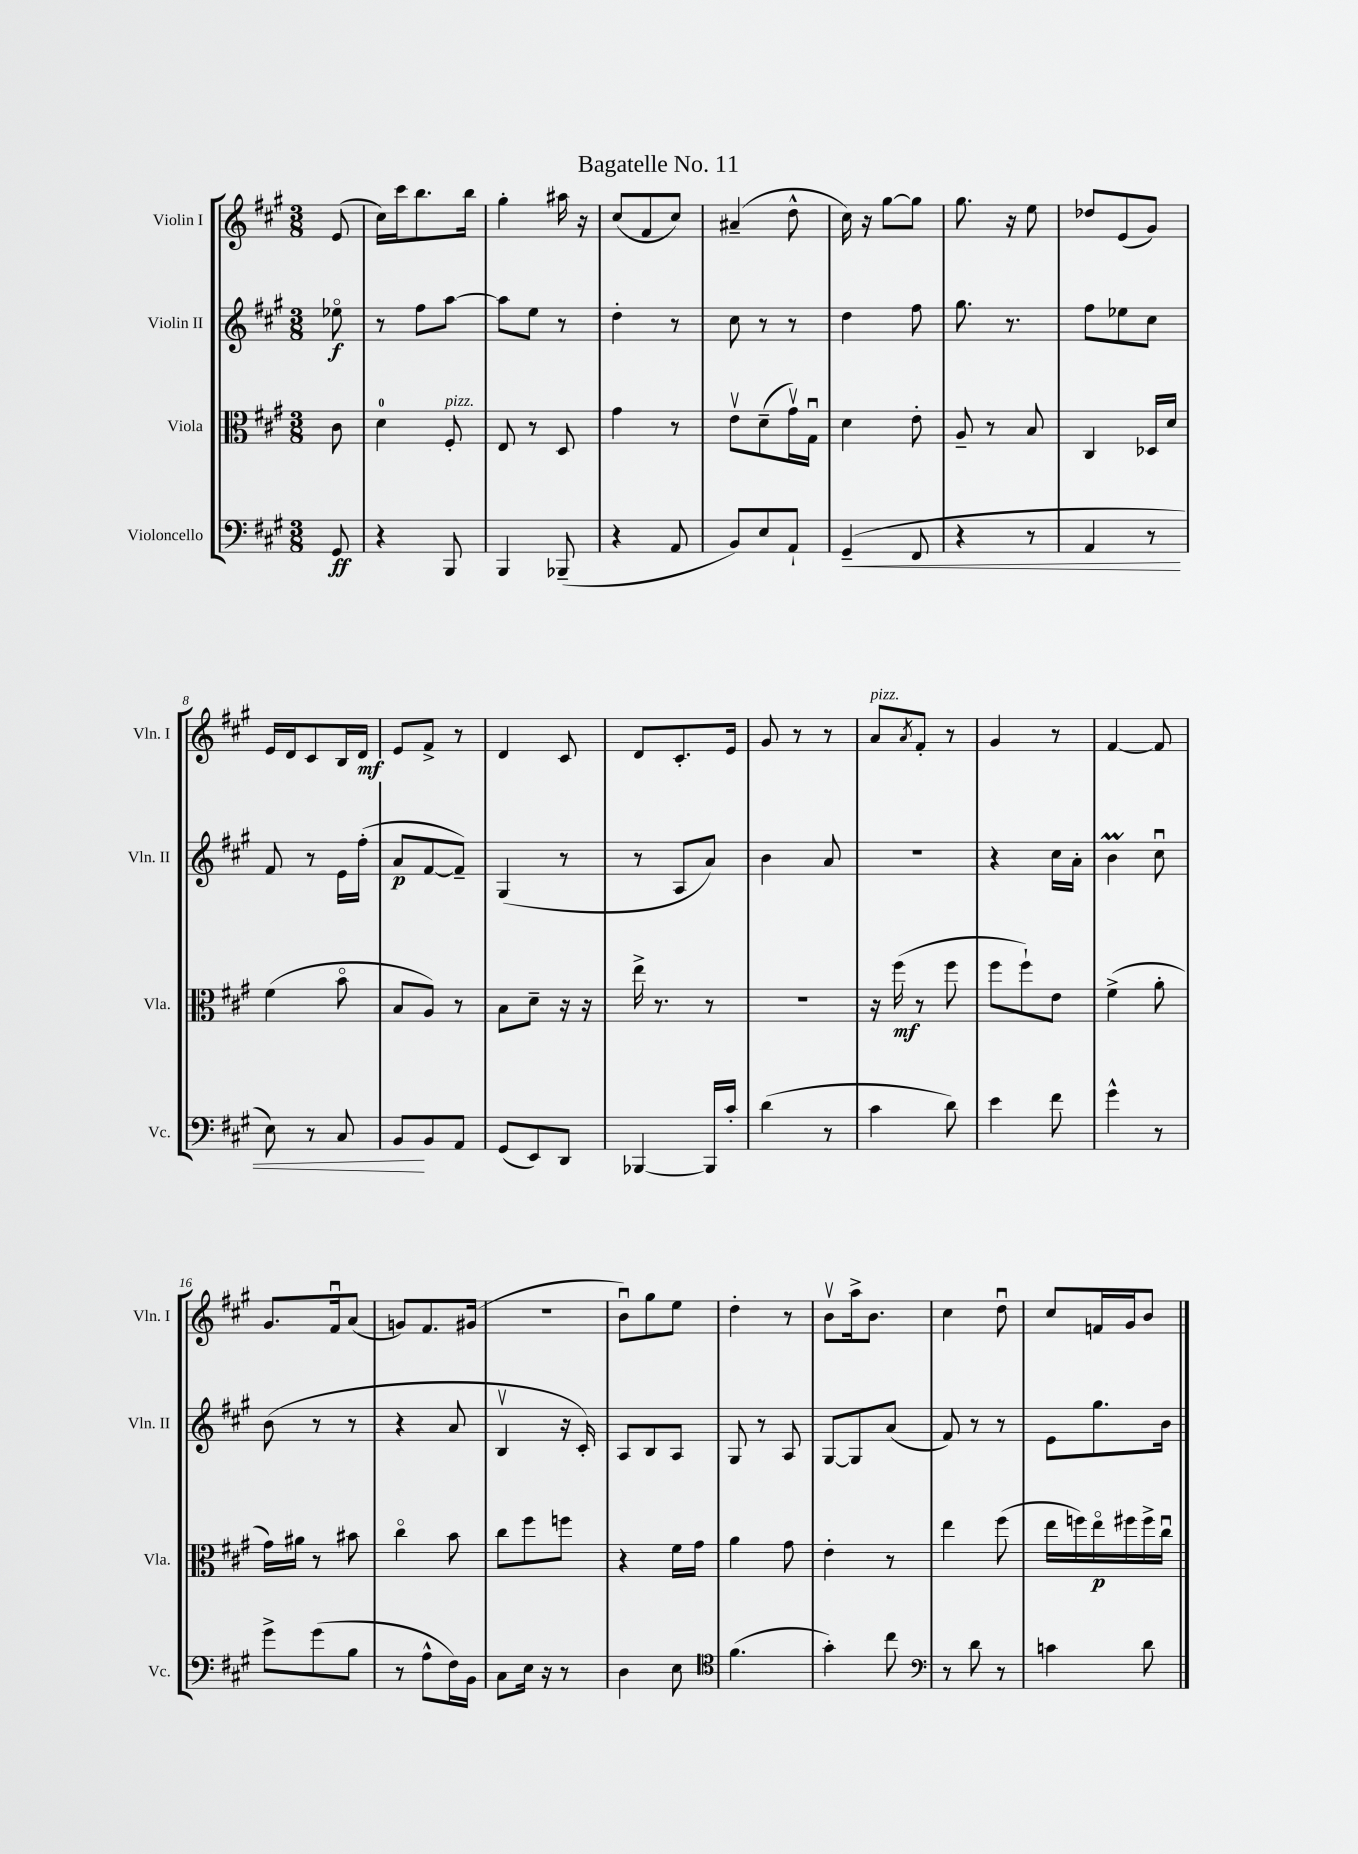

**kern	**dynam	**kern	**dynam	**kern	**dynam	**kern	**dynam
*part4	*part4	*part3	*part3	*part2	*part2	*part1	*part1
*staff4	*staff4	*staff3	*staff3	*staff2	*staff2	*staff1	*staff1
*I"Violoncello	*	*I"Viola	*	*I"Violin II	*	*I"Violin I	*
*I'Vc.	*	*I'Vla.	*	*I'Vln. II	*	*I'Vln. I	*
*clefF4	*	*clefC3	*	*clefG2	*	*clefG2	*
*k[f#c#g#]	*	*k[f#c#g#]	*	*k[f#c#g#]	*	*k[f#c#g#]	*
*M3/8	*	*M3/8	*	*M3/8	*	*M3/8	*
=	=	=	=	=	=	=	=
8GG#/	ff	8c#\	.	8ee-X\	f	(8e/	.
=1	=1	=1	=1	=1	=1	=1	=1
4r	.	4d\	.	8r	.	16cc#\LL)	.
.	.	.	.	.	.	16ccc#\J	.
.	.	.	.	8ff#\L	.	8.bb\	.
!	!	!LO:TX:a:i:t=pizz.	!	!	!	!	!
8BBB/	.	8F#'/	.	[8aa\J	.	.	.
.	.	.	.	.	.	16bb\Jk	.
=2	=2	=2	=2	=2	=2	=2	=2
4BBB/	.	8E/	.	8aa\L]	.	4gg#'\	.
.	.	8r	.	8ee\J	.	.	.
(8BBB-X~/	.	8D/	.	8r	.	16aa#X\	.
.	.	.	.	.	.	16r	.
=3	=3	=3	=3	=3	=3	=3	=3
4r	.	4g#\	.	4dd'\	.	(8cc#/L	.
.	.	.	.	.	.	8f#/	.
8AA/	.	8r	.	8r	.	8cc#/J)	.
=4	=4	=4	=4	=4	=4	=4	=4
8BB/L)	.	8ev\L	.	8cc#\	.	(4a#X~/	.
8E/	.	(8d~\	.	8r	.	.	.
8AA`/J	.	16g#v\L)	.	8r	.	8dd^^\	.
.	.	16G#u\JJ	.	.	.	.	.
=5	=5	=5	=5	=5	=5	=5	=5
!	!LO:HP:b	!	!	!	!	!	!
(4GG#~/	<	4d\	.	4dd\	.	16cc#\)	.
.	.	.	.	.	.	16r	.
.	.	.	.	.	.	[8gg#\L	.
8FF#/	.	8e'\	.	8ff#\	.	8gg#\J]	.
=6	=6	=6	=6	=6	=6	=6	=6
4r	.	8A~/	.	8.gg#\	.	8.gg#\	.
.	.	8r	.	.	.	.	.
.	.	.	.	8.r	.	16r	.
8r	.	8B/	.	.	.	8ee\	.
=7	=7	=7	=7	=7	=7	=7	=7
4AA/	.	4C#/	.	8ff#\L	.	8dd-X/L	.
.	.	.	.	8ee-X\	.	(8e/	.
8r	.	16D-X/LL	.	8cc#\J	.	8g#/J)	.
.	.	16d/JJ	.	.	.	.	.
!!LO:LB:g=z
=8	=8	=8	=8	=8	=8	=8	=8
8E\)	.	(4f#\	.	8f#/	.	16e/LL	.
.	.	.	.	.	.	16d/J	.
8r	.	.	.	8r	.	8c#/	.
8C#/	.	8b\	.	16e\LL	.	16B/L	.
.	.	.	.	(16ff#'\JJ	.	16d/JJ	mf
=9	=9	=9	=9	=9	=9	=9	=9
8BB/L	.	8B/L	.	8a/L	p	8e/L	.
8BB/	[	8A/J)	.	[8f#/	.	8f#^/J	.
8AA/J	.	8r	.	8f#~/J])	.	8r	.
=10	=10	=10	=10	=10	=10	=10	=10
(8GG#/L	.	8B\L	.	(4G#/	.	4d/	.
8EE/)	.	8d~\J	.	.	.	.	.
8DD/J	.	16r	.	8r	.	8c#/	.
.	.	16r	.	.	.	.	.
=11	=11	=11	=11	=11	=11	=11	=11
[4BBB-X/	.	16ee^\	.	8r	.	8d/L	.
.	.	8.r	.	.	.	.	.
.	.	.	.	8A/L	.	8.c#'/	.
16BBB-/LL]	.	8r	.	8a/J)	.	.	.
16c#'/JJ	.	.	.	.	.	16e/Jk	.
=12	=12	=12	=12	=12	=12	=12	=12
(4d\	.	4.r	.	4b\	.	8g#/	.
.	.	.	.	.	.	8r	.
8r	.	.	.	8a/	.	8r	.
=13	=13	=13	=13	=13	=13	=13	=13
!	!	!	!	!	!	!LO:TX:a:i:t=pizz.	!
4c#\	.	16r	.	4.r	.	8a/L	.
.	.	(16ff#\	mf	.	.	.	.
.	.	.	.	.	.	8qa/	.
.	.	8r	.	.	.	8f#'/J	.
8d\)	.	8ff#\	.	.	.	8r	.
=14	=14	=14	=14	=14	=14	=14	=14
4e\	.	8ff#\L	.	4r	.	4g#/	.
.	.	8ff#`\)	.	.	.	.	.
8f#\	.	8e\J	.	16cc#\LL	.	8r	.
.	.	.	.	16a'\JJ	.	.	.
=15	=15	=15	=15	=15	=15	=15	=15
4g#^^\	.	(4f#^\	.	4bM\	.	[4f#/	.
8r	.	8a'\	.	8cc#u\	.	8f#/]	.
!!LO:LB:g=z
=16	=16	=16	=16	=16	=16	=16	=16
8g#^\L	.	16g#\LL)	.	(8b\	.	8.g#/L	.
.	.	16a#X\JJ	.	.	.	.	.
(8g#\	.	8r	.	8r	.	.	.
.	.	.	.	.	.	16f#u/k	.
8B\J	.	8b#X\	.	8r	.	(8a/J	.
=17	=17	=17	=17	=17	=17	=17	=17
8r	.	4cc#\	.	4r	.	8gn/L)	.
8A^^\L	.	.	.	.	.	8.f#/	.
16F#\L)	.	8b\	.	8a/	.	.	.
16BB\JJ	.	.	.	.	.	(16g#X/Jk	.
=18	=18	=18	=18	=18	=18	=18	=18
8C#\L	.	8cc#\L	.	4Bv/	.	4.r	.
16E\Jk	.	8ff#\	.	.	.	.	.
16r	.	.	.	.	.	.	.
8r	.	8ffn\J	.	16r	.	.	.
.	.	.	.	16c#'/)	.	.	.
=19	=19	=19	=19	=19	=19	=19	=19
4D\	.	4r	.	8A/L	.	8bu\L)	.
.	.	.	.	8B/	.	8gg#\	.
8E\	.	16f#\LL	.	8A/J	.	8ee\J	.
.	.	16g#\JJ	.	.	.	.	.
=20	=20	=20	=20	=20	=20	=20	=20
*clefC4	*	*	*	*	*	*	*
(4.f#\	.	4a\	.	8G#/	.	4dd'\	.
.	.	.	.	8r	.	.	.
.	.	8g#\	.	8A/	.	8r	.
=21	=21	=21	=21	=21	=21	=21	=21
4g#'\)	.	4e'\	.	[8G#/L	.	8bv\L	.
.	.	.	.	8G#/]	.	16aa^\k	.
.	.	.	.	.	.	8.b\J	.
8cc#\	.	8r	.	(8a/J	.	.	.
=22	=22	=22	=22	=22	=22	=22	=22
*clefF4	*	*	*	*	*	*	*
8r	.	4ee\	.	8f#/)	.	4cc#\	.
8d\	.	.	.	8r	.	.	.
8r	.	(8ff#\	.	8r	.	8ddu\	.
=23	=23	=23	=23	=23	=23	=23	=23
4cn\	.	16ee\LL	.	8e\L	.	8cc#/L	.
.	.	16ffn\)	.	.	.	.	.
.	.	16ee\	p	8.gg#\	.	16fn/L	.
.	.	16ff#X\	.	.	.	16g#/J	.
8d\	.	16ff#^\	.	.	.	8b/J	.
.	.	16cc#u\JJ	.	16b\Jk	.	.	.
==	==	==	==	==	==	==	==
*-	*-	*-	*-	*-	*-	*-	*-
